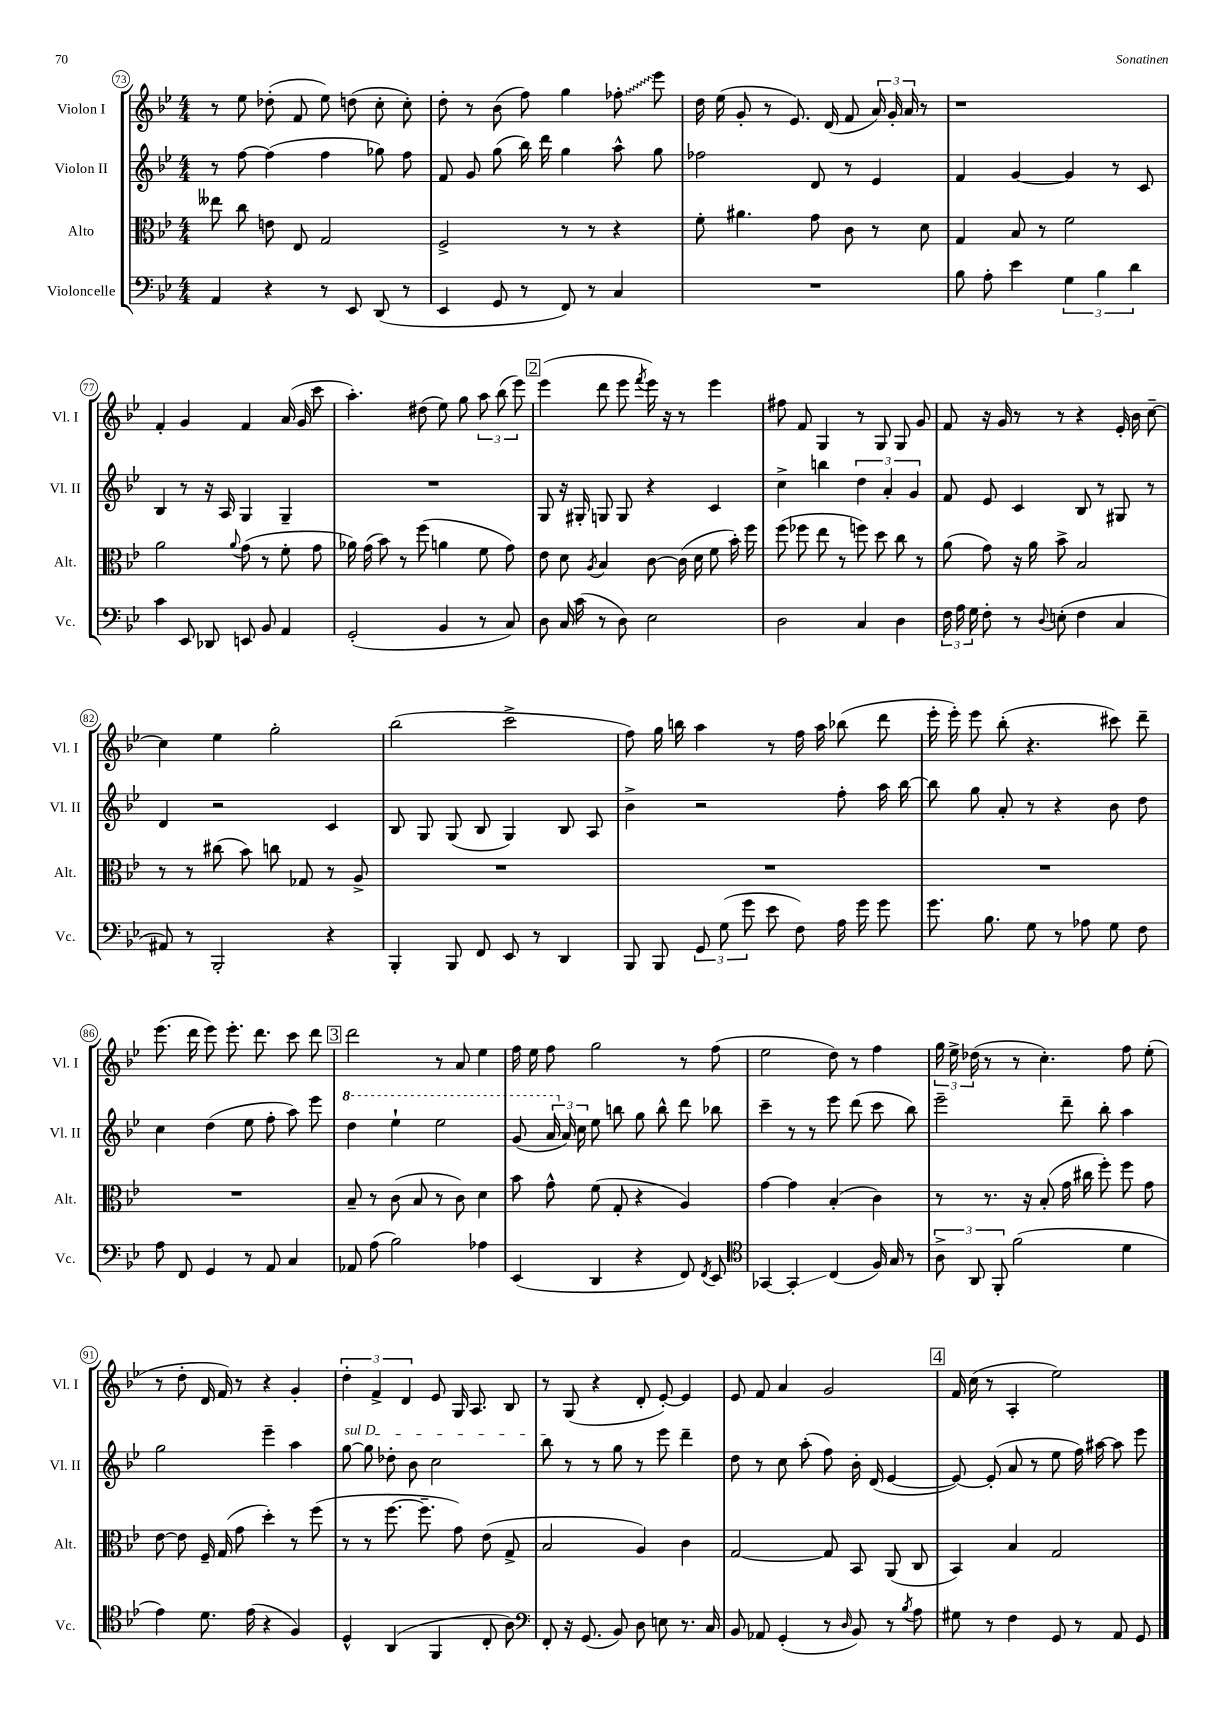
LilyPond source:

<<
\new StaffGroup <<
\new Staff = "s0" \with { instrumentName = "Violon I" shortInstrumentName = "Vl. I" } {
    \clef treble \key bes \major \numericTimeSignature \time 4/4
    \autoBeamOff r8 ees''8 des''8-.( f'8 ees''8) d''8( c''8-. c''8-.) |
    d''8-. r8 bes'8( f''8) g''4 \once \override Glissando.style = #'zigzag fes''8-.\glissando ees'''8 |
    d''16 ees''16( g'8-. r8 ees'8.) d'16( f'8 \tuplet 3/2 { a'16) g'16-. a'16 } r8 |
    r1 |
    f'4-. g'4 f'4 a'16( g'16 c'''8 |
    a''4.-.) dis''8( ees''8) g''8 \tuplet 3/2 { a''8 bes''8( ees'''8) } |
    \mark \markup { \box "2" } ees'''4( d'''8 ees'''8 \acciaccatura { f'''8 } ees'''16) r16 r8 ees'''4 |
    fis''8 f'8 g4 r8 g8 g8 g'8 |
    f'8 r16 g'16 r8 r8 r4 ees'16-. bes'16 c''8~-- |
    c''4 ees''4 g''2-. |
    bes''2( c'''2-> |
    f''8) g''16 b''16 a''4 r8 f''16 a''16 bes''8( d'''8 |
    ees'''16-. ees'''16-.) ees'''8 bes''8-.( r4. cis'''8) d'''8-- |
    ees'''8.( d'''16 ees'''8) ees'''8.-. d'''8. c'''8 d'''8 |
    \mark \markup { \box "3" } d'''2 r8 a'8 ees''4 |
    f''16 ees''16 f''8 g''2 r8 f''8( |
    ees''2 d''8) r8 f''4 |
    \tuplet 3/2 { g''16 ees''16-> des''16( } r8 r8 c''4.-.) f''8 ees''8-.( |
    r8 d''8-. d'16 f'16) r8 r4 g'4-. |
    \tuplet 3/2 { d''4-. f'4-> d'4 } ees'8 g16 a8. bes8 |
    r8 g8( r4 d'8-. ees'8~-.) ees'4 |
    ees'8 f'8 a'4 g'2 |
    \mark \markup { \box "4" } f'16 c''16( r8 a4-. ees''2) \bar "|." |
}
\new Staff = "s1" \with { instrumentName = "Violon II" shortInstrumentName = "Vl. II" } {
    \clef treble \key bes \major \numericTimeSignature \time 4/4
    \autoBeamOff r8 f''8~ f''4( f''4 ges''8) f''8 |
    f'8 g'8 g''8( bes''16) d'''16 g''4 a''8-^ g''8 |
    fes''2 d'8 r8 ees'4 |
    f'4 g'4~ g'4 r8 c'8 |
    bes4 r8 r16 a16 g4 g4-- |
    R1 |
    \mark \markup { \box "2" } g8 r16 gis16-. g8 g8 r4 c'4 |
    c''4-> b''4 \tuplet 3/2 { d''4 a'4-. g'4 } |
    f'8 ees'8 c'4 bes8 r8 gis8 r8 |
    d'4 r2 c'4 |
    bes8 g8 g8( bes8 g4) bes8 a8 |
    bes'4-> r2 f''8-. a''16 bes''16~ |
    bes''8 g''8 a'8-. r8 r4 bes'8 d''8 |
    c''4 d''4( ees''8 f''8-. a''8) ees'''8 |
    \mark \markup { \box "3" } \ottava #1 d'''4 ees'''4-! ees'''2 |
    g''8( \tuplet 3/2 { a''16 \ottava #0 a'16) c''16 } ees''8 b''8 g''8 b''8-^ d'''8 bes''8 |
    c'''4-- r8 r8 ees'''8 d'''8( c'''8 bes''8) |
    ees'''2-- d'''8-- bes''8-. a''4 |
    g''2 ees'''4-- a''4 |
    \once \override TextSpanner.bound-details.left.text = \markup { \italic "sul D" } g''8~\startTextSpan g''8 des''8-. bes'8 c''2 |
    bes''8\stopTextSpan r8 r8 g''8 r8 ees'''8 d'''4-- |
    d''8 r8 c''8 a''8-.( f''8) bes'16-. d'16( ees'4~ |
    \mark \markup { \box "4" } ees'8~) ees'8-.( a'8 r8 ees''8 f''16) ais''16~ ais''8 ees'''8 \bar "|." |
}
\new Staff = "s2" \with { instrumentName = "Alto" shortInstrumentName = "Alt." } {
    \clef alto \key bes \major \numericTimeSignature \time 4/4
    \autoBeamOff eeses''8 c''8 e'8 ees8 g2 |
    f2-> r8 r8 r4 |
    f'8-. ais'4. g'8 c'8 r8 d'8 |
    g4 bes8 r8 f'2 |
    a'2 \appoggiatura { a'8 } g'8( r8 f'8-. g'8 |
    aes'16) g'16( bes'8) r8 f''8( a'4 f'8 g'8) |
    \mark \markup { \box "2" } ees'8 d'8 \acciaccatura { a8 } bes4 c'8~ c'16( d'16 f'8 bes'16-.) f''16 |
    f''8( fes''8 ees''8 r8 f''8) d''8 c''8 r8 |
    a'8( g'8) r16 a'16 bes'8-> bes2 |
    r8 r8 cis''8( bes'8) c''8 ges8 r8 a8-> |
    R1 |
    R1 |
    R1 |
    R1 |
    \mark \markup { \box "3" } bes8-- r8 c'8( bes8 r8 c'8) d'4 |
    bes'8 g'8-^ f'8( g8-. r4 a4) |
    g'4~ g'4 bes4-.( c'4) |
    r8 r8. r16 bes8-.( g'16 cis''16 f''8-.) f''8 g'8 |
    ees'8~ ees'8 f16-- g16( g'8 d''4-.) r8 f''8( |
    r8 r8 f''8.~ f''8.-- g'8) ees'8( g8-> |
    bes2 a4) c'4 |
    g2~ g8 bes,8 a,8( c8 |
    \mark \markup { \box "4" } bes,4) bes4 g2 \bar "|." |
}
\new Staff = "s3" \with { instrumentName = "Violoncelle" shortInstrumentName = "Vc." } {
    \clef bass \key bes \major \numericTimeSignature \time 4/4
    \autoBeamOff a,4 r4 r8 ees,8 d,8( r8 |
    ees,4 g,8 r8 f,8) r8 c4 |
    R1 |
    bes8 a8-. ees'4 \tuplet 3/2 { g4 bes4 d'4 } |
    c'4 ees,8 des,8 e,8 bes,8 a,4 |
    g,2-.( bes,4 r8 c8) |
    \mark \markup { \box "2" } d8 c16 c'16( r8 d8) ees2 |
    d2 c4 d4 |
    \tuplet 3/2 { f16 a16 g16 } f8-. r8 \appoggiatura { d8 } e8-.( f4 c4 |
    ais,8) r8 bes,,2-. r4 |
    bes,,4-. bes,,8 f,8 ees,8 r8 d,4 |
    bes,,8 bes,,8 \tuplet 3/2 { g,8 g8( g'8 } ees'8 f8) a16 g'16 g'8 |
    g'8. bes8. g8 r8 aes8 g8 f8 |
    a8 f,8 g,4 r8 a,8 c4 |
    \mark \markup { \box "3" } aes,8 a8( bes2) aes4 |
    ees,4( d,4 r4 f,8) \acciaccatura { f,8 } ees,8 |
    \clef tenor ges,4~ ges,4-.\glissando c4( f16) g16 r8 |
    \tuplet 3/2 { a8-> a,8 f,8-. } f'2( d'4 |
    ees'4) d'8. ees'16( r4 f4) |
    d4-^ a,4( f,4 c8-. a8) |
    \clef bass f,8-. r16 g,8.( bes,8) d8 e8 r8. c16 |
    bes,8 aes,8 g,4-.( r8 \grace { d16 } bes,8) r8 \acciaccatura { bes8 } a8 |
    \mark \markup { \box "4" } gis8 r8 f4 g,8 r8 a,8 g,8 \bar "|." |
}
>>
>>
\layout { \context { \Score currentBarNumber = #73 \override BarNumber.stencil = #(make-stencil-circler 0.1 0.3 ly:text-interface::print) } }
